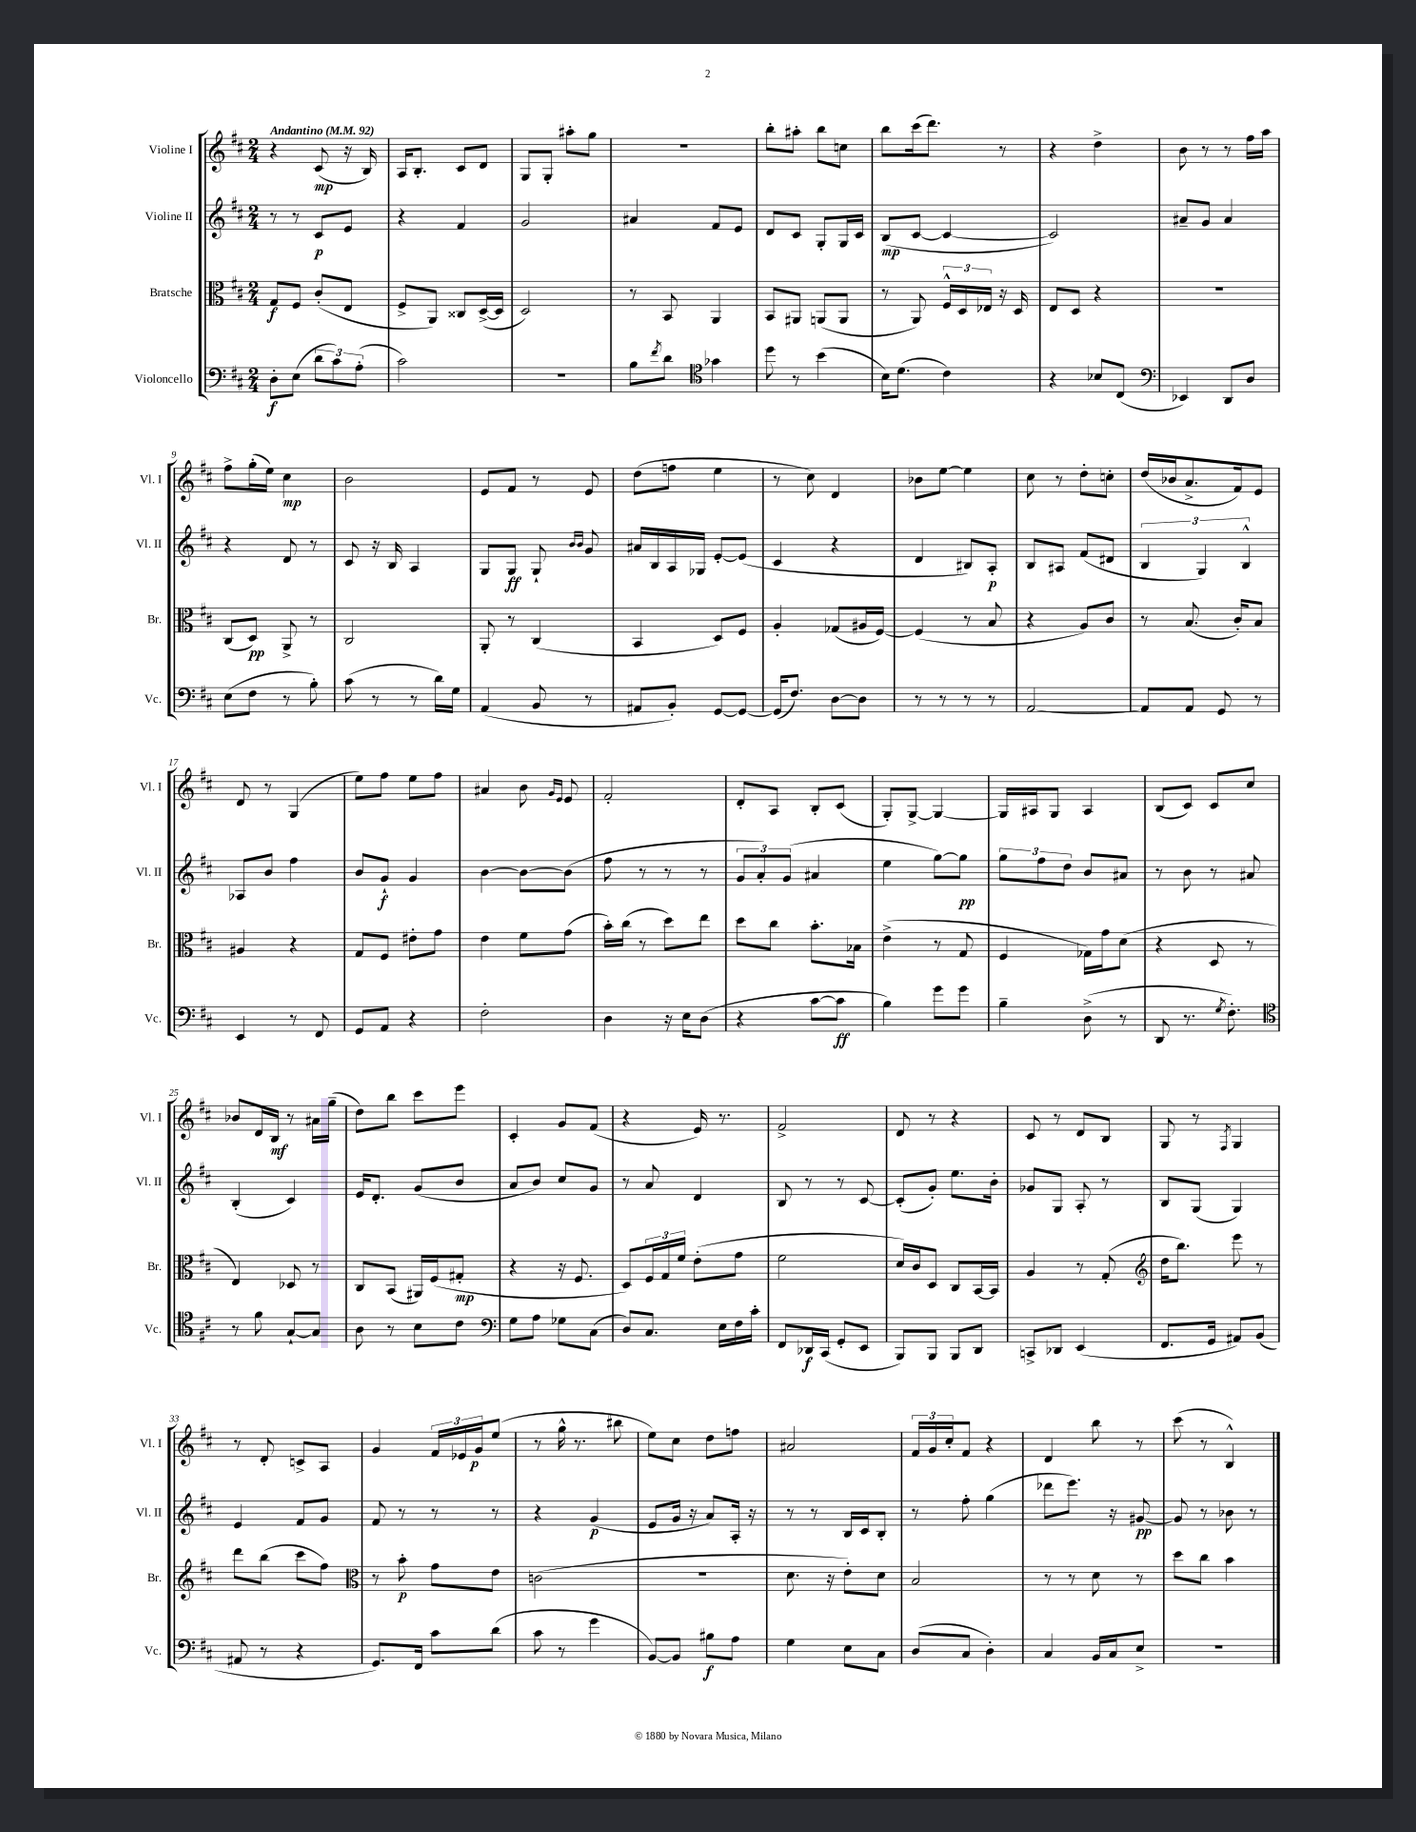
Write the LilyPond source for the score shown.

<<
\new StaffGroup <<
\new Staff = "s0" \with { instrumentName = "Violine I" shortInstrumentName = "Vl. I" } {
    \clef treble \key d \major \numericTimeSignature \time 2/4 \tempo "Andantino" 4 = 92
    r4 cis'8\mp( r16 b16) |
    a16 b8.-. cis'8 d'8 |
    g8 g8-. ais''8-. g''8 |
    r2 |
    b''8-. ais''8-. b''8 c''8 |
    b''8 cis'''16( d'''8.) r8 |
    r4 d''4-> |
    b'8 r8 r8 fis''16 a''16 |
    fis''8-> g''16-.( e''16) cis''4\mp |
    b'2 |
    e'8 fis'8 r8 e'8 |
    d''8( f''8 e''4 |
    r8 cis''8) d'4 |
    bes'8 e''8~ e''4 |
    cis''8 r8 d''8-. c''8-. |
    d''16( bes'16 a'8.-> fis'16) e'8 |
    d'8 r8 g4( |
    e''8) fis''8 e''8 fis''8 |
    ais'4 b'8 \grace { g'16 e'16 } e'8 |
    fis'2-. |
    d'8-. a8 b8-. cis'8( |
    g8-.) g8~-> g4~ |
    g16 ais16 g8 ais4 |
    b8( cis'8) cis'8 cis''8 |
    bes'8 d'16 b16\mf r8 ais'16 g''16--( |
    d''8) b''8 cis'''8 e'''8 |
    cis'4-. g'8 fis'8( |
    r4 e'16) r8. |
    fis'2-> |
    d'8 r8 r4 |
    cis'8 r8 d'8 b8 |
    g8 r8 \acciaccatura { fis8 } g4 |
    r8 d'8-. c'8-> a8 |
    g'4 \tuplet 3/2 { fis'16 ees'16 g'16\p } e''8( |
    r8 g''16-^ r8. bis''8 |
    e''8) cis''8 d''8 f''8 |
    ais'2 |
    \tuplet 3/2 { fis'16 g'16 cis''16-. } fis'8 r4 |
    d'4 b''8 r8 |
    cis'''8( r8 b4-^) \bar "|." |
}
\new Staff = "s1" \with { instrumentName = "Violine II" shortInstrumentName = "Vl. II" } {
    \clef treble \key d \major \numericTimeSignature \time 2/4
    r8 r8 cis'8\p e'8 |
    r4 fis'4 |
    g'2 |
    ais'4 fis'8 e'8 |
    d'8 cis'8 g8-. g16 cis'16 |
    b8\mp( cis'8~ cis'4~ |
    cis'2) |
    ais'8-- g'8 ais'4 |
    r4 d'8 r8 |
    cis'8 r16 b16 a4 |
    g8 g8\ff g8-! \grace { b'16 b'16 } g'8 |
    ais'16 b16 a16 ges16 e'8~-. e'8( |
    cis'4 r4 |
    d'4 bis8) a8-.\p |
    b8 ais8 fis'8( dis'8 |
    \tuplet 3/2 { b4 g4) b4-^ } |
    aes8 b'8 fis''4 |
    b'8 g'8-!\f g'4 |
    b'4~ b'8~ b'8( |
    fis''8 r8 r8 r8 |
    \tuplet 3/2 { g'8 a'8-.) g'8( } ais'4 |
    e''4 g''8~) g''8\pp |
    \tuplet 3/2 { g''8 fis''8 d''8 } b'8 ais'8 |
    r8 b'8 r8 ais'8 |
    b4-.( cis'4) |
    e'16 d'8.-. g'8( b'8 |
    a'8 b'8) cis''8 g'8 |
    r8 a'8 d'4 |
    b8 r8 r8 cis'8~ |
    cis'8-.( g'8-.) e''8. b'16-. |
    ges'8 g8 a8-. r8 |
    b8 g8( g4) |
    e'4 fis'8 g'8 |
    fis'8 r8 r8 r8 |
    r4 g'4\p( |
    e'8 g'16 r16 a'8) a16-. r16 |
    r8 r8 b16 cis'16 b8-. |
    r8 fis''8-. g''4( |
    des'''8 e'''8.) r16 gis'8~\pp |
    gis'8 r8 bes'8 r8 \bar "|." |
}
\new Staff = "s2" \with { instrumentName = "Bratsche" shortInstrumentName = "Br." } {
    \clef alto \key d \major \numericTimeSignature \time 2/4
    g8\f fis8 cis'8-.( e8 |
    fis8-> a,8) cisis8 d16~->( d16 |
    d2) |
    r8 b,8 a,4 |
    b,8 ais,8 a,8( a,8 |
    r8 a,8) \tuplet 3/2 { fis16-^ d16 ees16 } r16 d16 |
    e8 d8 r4 |
    r2 |
    cis8( d8\pp) a,8-> r8 |
    cis2 |
    a,8-. r8 cis4( |
    b,4 d8) fis8 |
    a4-. ges8( ais16 fis16~) |
    fis4( r8 b8 |
    r4 a8) cis'8 |
    r8 b8.( cis'16-.) b8 |
    ais4 r4 |
    g8 fis8 eis'8-. g'8 |
    e'4 fis'8 g'8( |
    b'16-.) cis''16( r8 d''8) e''8 |
    d''8 cis''8 b'8.-. bes16 |
    e'4->( r8 g8 |
    fis4 ges16) g'16 d'8( |
    r4 d8 r8 |
    e4) des8 r8 |
    cis8 b,8( ais,16) fis16( gis8-.\mp |
    r4 r16 fis8. |
    d8) \tuplet 3/2 { fis16 g16 fis'16 } e'8-.( g'8 |
    fis'2 |
    d'16) cis'16 d8 cis8 b,16~ b,16 |
    a4 r8 g8-.( |
    \clef treble d''16 b''8.) e'''8 r8 |
    d'''8 b''8( cis'''8 fis''8) |
    \clef alto r8 b'8-.\p g'8 e'8 |
    c'2( |
    r2 |
    d'8. r16 e'8-.) d'8 |
    b2 |
    r8 r8 d'8 r8 |
    d''8 cis''8 b'4 \bar "|." |
}
\new Staff = "s3" \with { instrumentName = "Violoncello" shortInstrumentName = "Vc." } {
    \clef bass \key d \major \numericTimeSignature \time 2/4
    d8-.\f e8( \tuplet 3/2 { d'8 cis'8) a8-.( } |
    cis'2) |
    r2 |
    b8 \acciaccatura { fis'8 } d'8 \clef tenor ges'4 |
    d''8 r8 b'4( |
    b16) d'8.( cis'4) |
    r4 bes8 cis8( |
    \clef bass ees,4) d,8 d8 |
    e8( fis8 r8 b8-.) |
    cis'8( r8 r8 d'16) g16 |
    a,4( b,8 r8 |
    ais,8 b,8-.) g,8~ g,8~ |
    g,16( fis8.) d8~ d8 |
    r8 r8 r8 r8 |
    a,2~ |
    a,8 a,8 g,8 r8 |
    e,4 r8 fis,8 |
    g,8 a,8 r4 |
    fis2-. |
    d4 r16 e16 d8( |
    r4 cis'8~ cis'8\ff |
    b4) g'8 g'8 |
    b4-- d8->( r8 |
    d,8 r8. \acciaccatura { g8 } fis8.-.) |
    \clef tenor r8 fis'8 g8~-! g8 |
    a8 r8 b8 cis'8 |
    \clef bass g8 a8 ges8 cis8( |
    d8) cis8. e16 fis16 cis'16-. |
    fis,8 des,16\f cis,16( g,8-. e,8 |
    b,,8) b,,8 b,,8 d,8 |
    c,8-> des,8 e,4( |
    fis,8. g,16 ais,8) b,8( |
    ais,8 r8 r4 |
    g,8.) fis,16 cis'8 d'8( |
    cis'8 r8 g'4 |
    b,8~) b,8 bis8\f a8 |
    g4 e8 cis8 |
    d8( cis8 d4-.) |
    cis4 b,16 cis16 e8-> |
    R2 \bar "|." |
}
>>
>>
